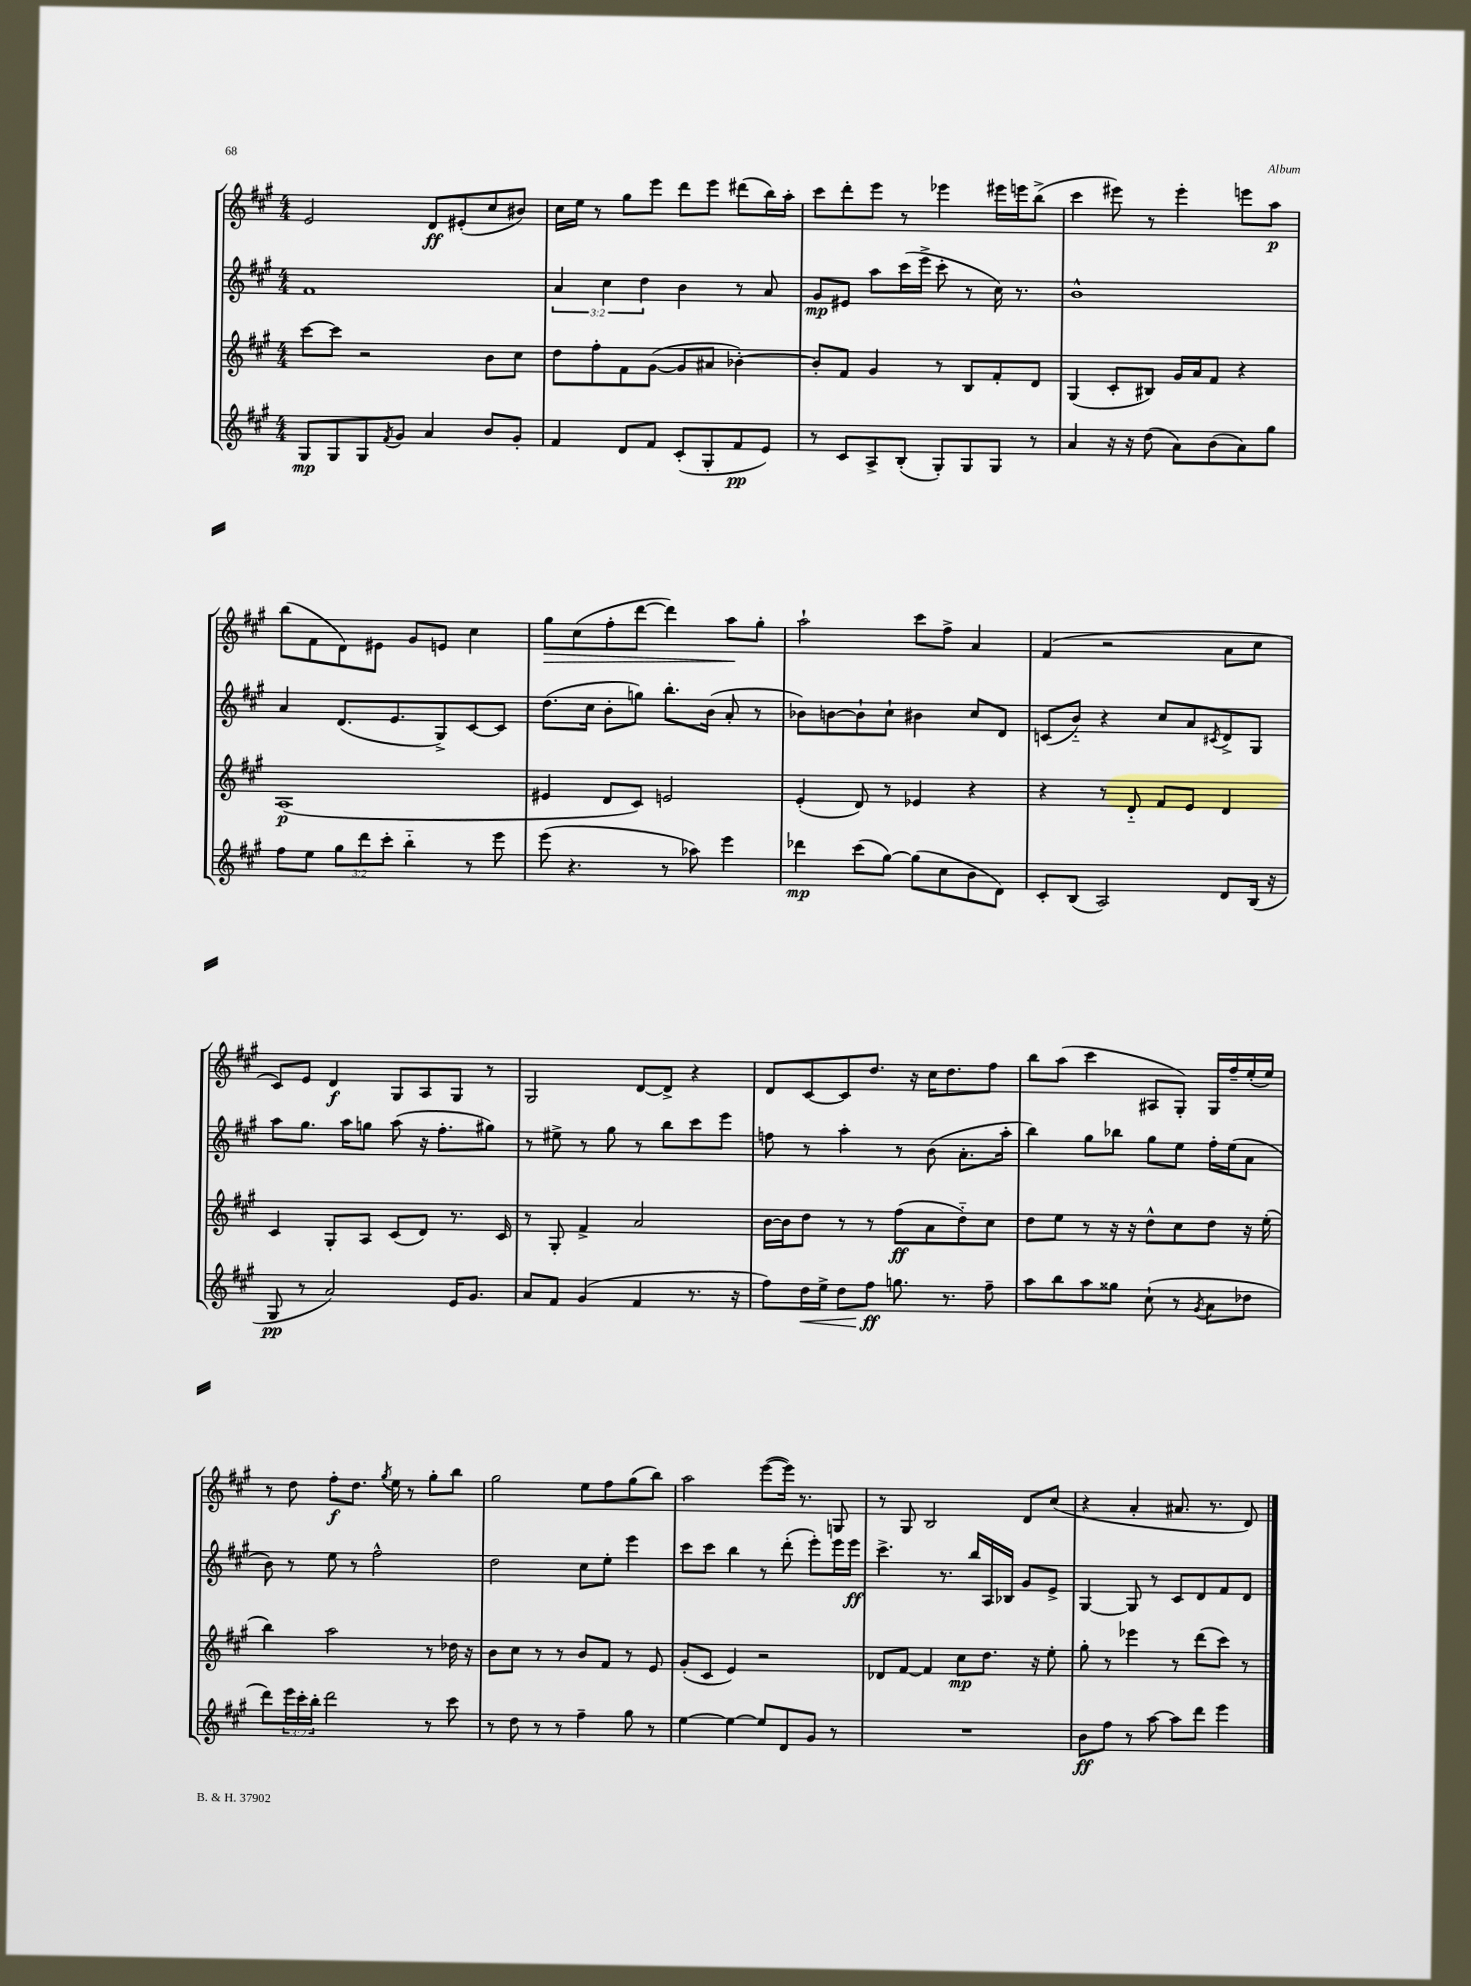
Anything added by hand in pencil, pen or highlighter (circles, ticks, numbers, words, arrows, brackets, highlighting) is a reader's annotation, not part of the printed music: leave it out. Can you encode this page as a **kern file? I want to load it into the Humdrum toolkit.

**kern	**kern	**kern	**kern
*staff4	*staff3	*staff2	*staff1
*clefG2	*clefG2	*clefG2	*clefG2
*k[f#c#g#]	*k[f#c#g#]	*k[f#c#g#]	*k[f#c#g#]
*M4/4	*M4/4	*M4/4	*M4/4
8G#	[8ccc#	1f#	2e
8G#	8ccc#]	.	.
8G#	2r	.	.
8qf#	.	.	.
8g#	.	.	.
4a	.	.	8d
.	.	.	(8e#'
8b	8b	.	8cc#
8g#'	8cc#	.	8b#)
=	=	=	=
4f#	8dd	6a	16cc#
.	.	.	16ee
.	8ff#'	.	8r
.	.	6cc#	.
8d	8f#	.	8gg#
.	.	6dd	.
8f#	([8g#	.	8eee
(8c#'	8g#]	4b	8ddd
8G#'	8a#	.	8eee
8f#	[4b-')	8r	(8ddd#
8e)	.	8a	16bb)
.	.	.	16aa'
=	=	=	=
8r	8b-']	8g#	8ccc#
8c#	8f#	8e#	8ddd'
8A^	4g#	8aa	8eee
(8B'	.	(16ccc#	8r
.	.	16eee^	.
8G#')	8r	8ccc#'	4eee-
8G#	8B	8r	.
8G#	8f#'	16cc#)	16eee#
.	.	8.r	16eee
8r	8d	.	(8bb^
=	=	=	=
4a	(4G#	1b^^	4ccc#
16r	8c#'	.	8eee#)
16r	.	.	.
(8dd	8B#)	.	8r
8a)	16g#	.	4eee#'
.	16a	.	.
(8b	8f#	.	.
8a)	4r	.	8eee
8gg#	.	.	8aa
=	=	=	=
8ff#	(1A	4a	(8bb
8ee	.	.	8f#
12gg#	.	(8.d	8d)
12ddd	.	.	.
.	.	.	8e#
12ccc#'	.	.	.
.	.	8.e	.
4bb'~	.	.	8g#
.	.	8G#^)	8e
8r	.	[8c#	4cc#
8eee	.	8c#]	.
=	=	=	=
(8eee	4e#	(8.dd	8gg#
4.r	.	.	(8cc#
.	.	16cc#	.
.	8d	8b'	8ff#'
.	8c#)	8gg)	[8ddd
8r	2e	8.bb'	4ddd])
8aa-)	.	.	.
.	.	(16b	.
4eee	.	8a'	8aa
.	.	8r	8gg#'
=	=	=	=
4ddd-	(4e'	8b-)	2aa`
.	.	[8b	.
(8ccc#	8d)	8b`]	.
[8gg#)	8r	8cc#`	.
(8gg#]	4e-	4b#	8ccc#
8cc#	.	.	8ff#^
8b	4r	8cc#	4a
8d)	.	8d	.
=	=	=	=
8c#'	4r	(8c	(4f#
(8B	.	8b'~)	.
2A)	8r	4r	2r
.	8d'~	.	.
.	8f#	8cc#	.
.	8e	8a	.
.	.	8qc#	.
8d	4d	8d^	8a
(16B	.	8G#	8cc#
16r	.	.	.
=	=	=	=
8G#	4c#	8aa	8c#)
8r	.	8.gg#	8e
2a)	8G#'	.	4d
.	.	16aa	.
.	8A	8gg	.
.	(8c#	(8aa	8G#
.	8d)	16r	8A
.	.	8.ff#'	.
16e	8.r	.	8G#
8.g#	.	.	.
.	.	8gg#)	8r
.	16c#	.	.
=	=	=	=
8a	8r	8r	2G#
8f#	8G#'	8ee#^	.
(4g#	4f#^	8r	.
.	.	8gg#	.
4f#	2a	8r	[8d
.	.	8bb	8d^]
8.r	.	8ccc#	4r
.	.	8eee	.
16r	.	.	.
=	=	=	=
8ff#)	[16b	8ff	8d
.	16b]	.	.
16dd	8dd	8r	[8c#
16ee^	.	.	.
8dd	8r	4aa'	8c#]
8ff#	8r	.	8.dd
8.gg	(8ff#	8r	.
.	.	.	16r
.	8a	(8b	16cc#
8.r	.	.	8.dd
.	8dd'~)	8.a'	.
8ff#~	8cc#	.	8ff#
.	.	16aa'	.
=	=	=	=
8aa	8dd	4bb)	8bb
8bb	8ee	.	(8aa
8aa	8r	8gg#	4ccc#
8gg##	16r	8bb-	.
.	16r	.	.
(8cc#`	8dd^^	8gg#	8A#
8r	8cc#	8ee	8G#')
8qg#	.	.	.
8a	8dd	16ff#'	16G#
.	.	(16ee	16ff#~
8dd-	16r	8a	(16ee'
.	(16ee'	.	16ee)
=	=	=	=
8ddd)	4bb)	8b)	8r
24eee	.	8r	8dd
24ccc#'	.	.	.
24bb'	.	.	.
2ddd	2aa	8ee	8ff#'
.	.	8r	8.dd
.	.	2ff#^^	.
.	.	.	8qgg#
.	.	.	16ee
.	.	.	8r
8r	8r	.	8gg#'
8ccc#	16dd-	.	8bb
.	16r	.	.
=	=	=	=
8r	8b	2dd	2gg#
8dd	8cc#	.	.
8r	8r	.	.
8r	8r	.	.
4ff#~	8b	8cc#	8ee
.	8f#	8ee'	8ff#
8gg#	8r	4eee	(8gg#
8r	8e	.	8bb)
=	=	=	=
[4ee	(8g#'	8ccc#	2aa
.	8c#	8ccc#	.
4ee_	4e)	4bb	.
8ee]	2r	8r	([8eee
8d	.	(8ddd'	16eee])
.	.	.	8.r
8g#	.	8eee')	.
8r	.	16eee	8G
.	.	16eee	.
=	=	=	=
1r	8d-	4.ccc#^	8r
.	[8f#	.	8G#
.	4f#]	.	2B
.	.	8.r	.
.	8cc#	.	.
.	.	16bb	.
.	8.dd	16A	.
.	.	16B-	.
.	.	8g#	8d
.	16r	.	.
.	8ee'	8e^	(8cc#
=	=	=	=
8b	8gg#'	[4G#	4r
8ff#	8r	.	.
8r	4eee-	8G#]	4a'
[8aa	.	8r	.
8aa]	8r	8c#	8.a#
8ddd	(8ddd	8d	.
.	.	.	8.r
4eee	8ccc#)	8f#	.
.	8r	8d	8d)
==	==	==	==
*-	*-	*-	*-
